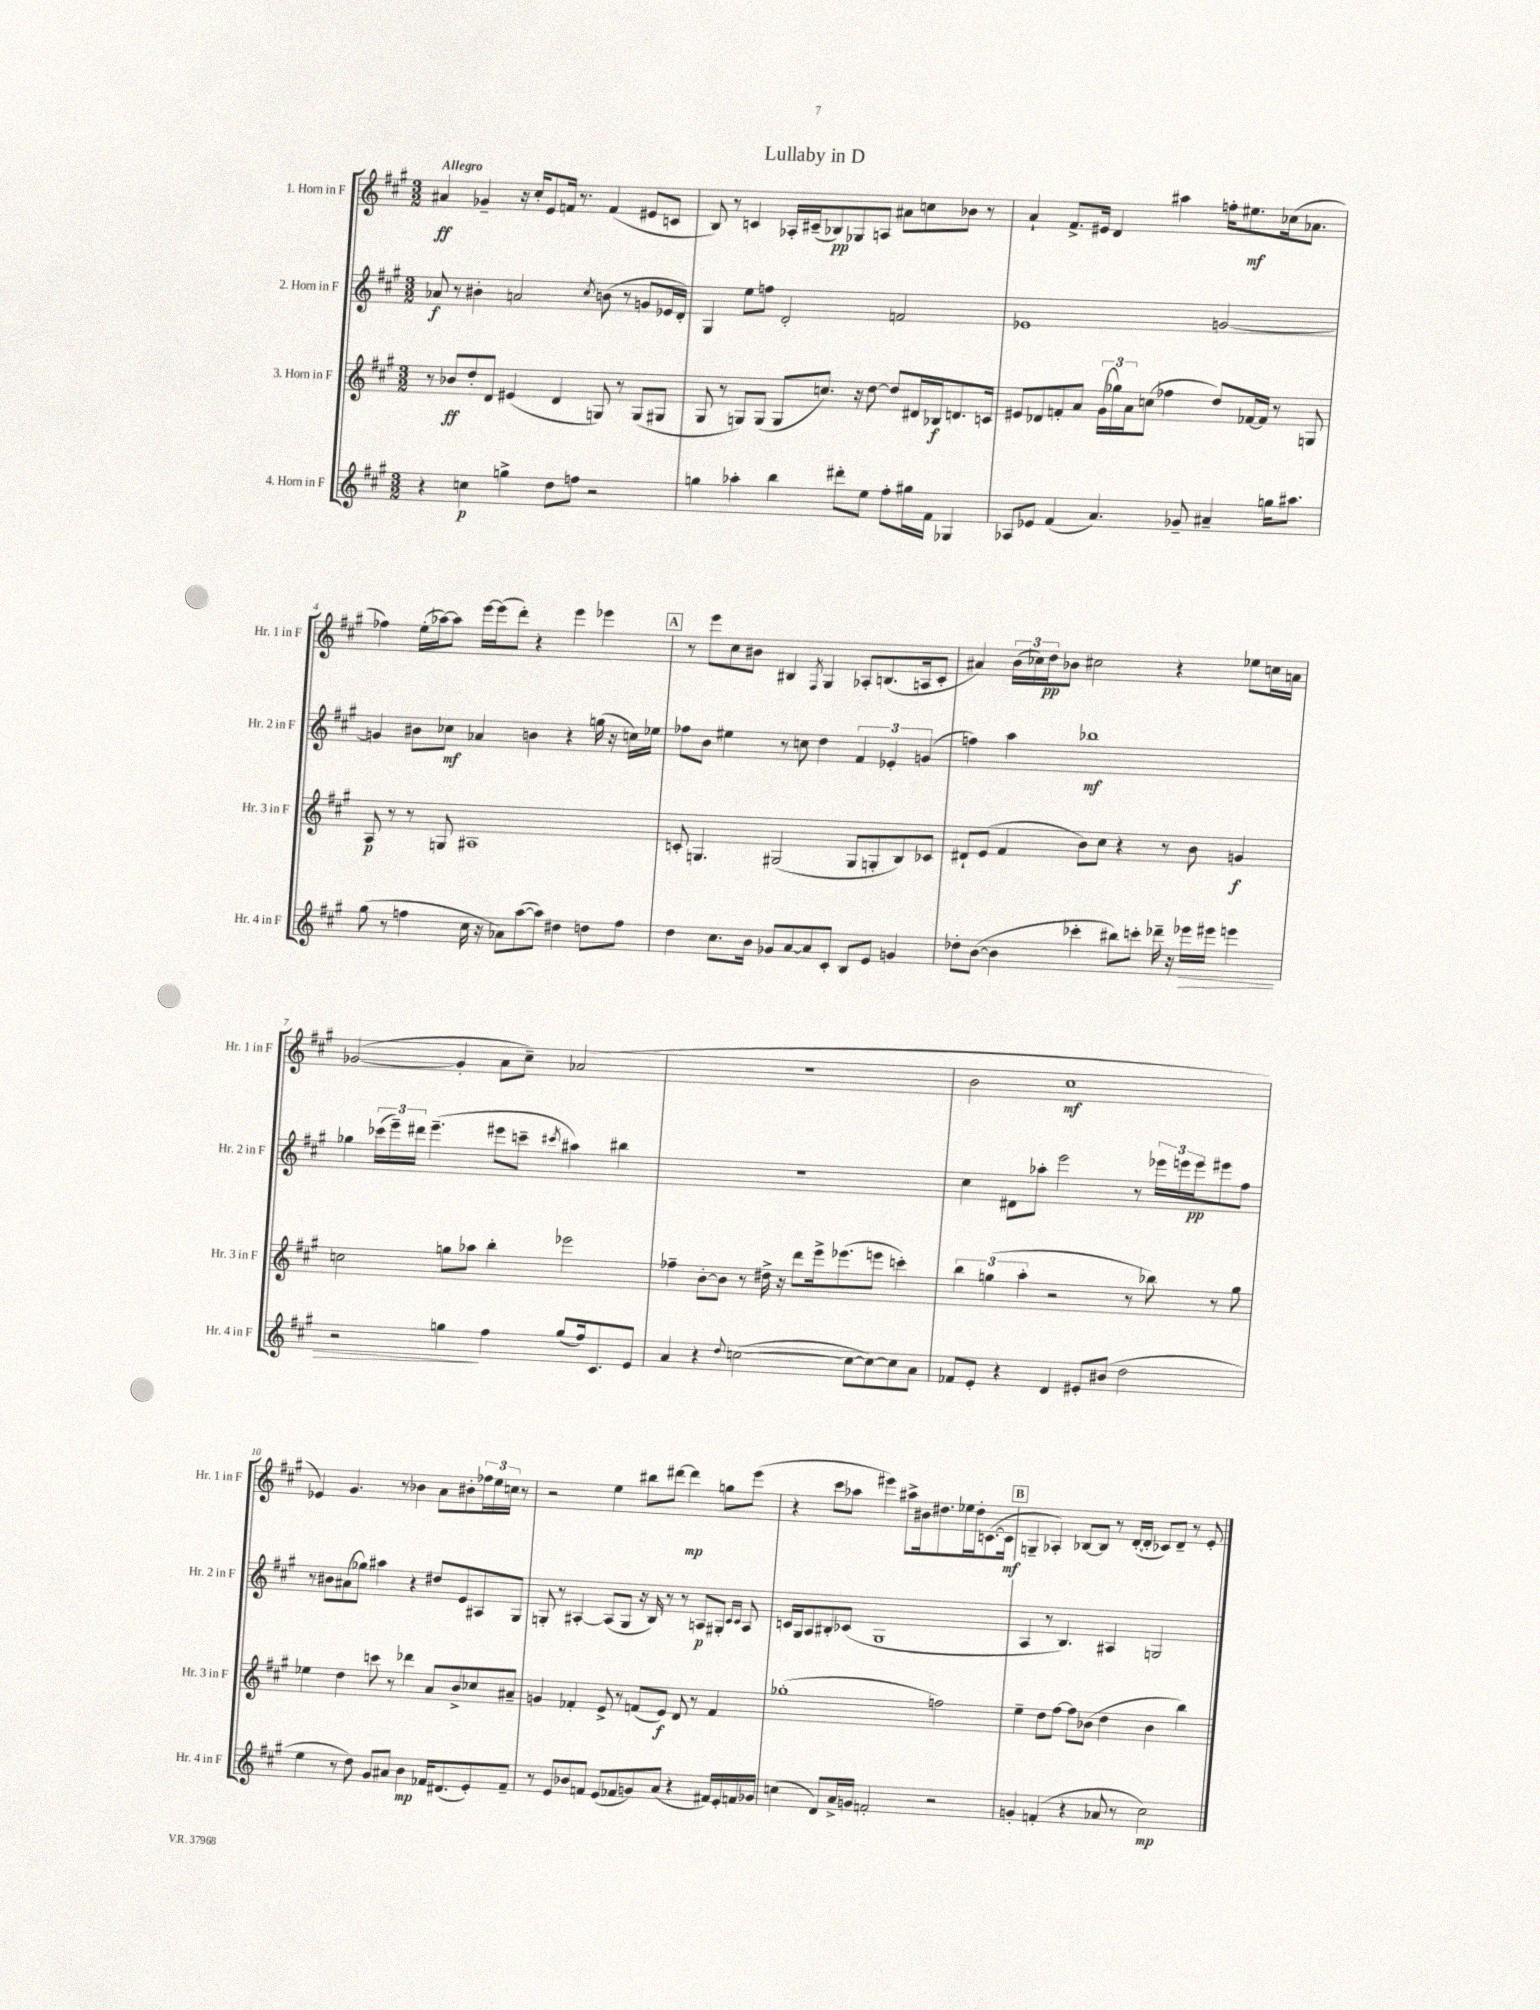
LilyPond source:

\header { title = "Lullaby in D" }
<<
\new StaffGroup <<
\new Staff = "s0" \with { instrumentName = "1. Horn in F" shortInstrumentName = "Hr. 1 in F" } {
    \clef treble \key a \major \numericTimeSignature \time 3/2 \tempo "Allegro"
    ais'4\ff ges'4-- r16 cis''16-. e'8 f'16 r8. f'4( eis'8 c'8 |
    b8) r8 c'4 aes16-. cis'16--( bes8\pp) ges8 a8 ais'8 c''8 bes'8 r8 |
    a'4-! fis'8.-> eis'16 d'4 ais''4 f''16-. eis''8.\mf ces''16( aes'8. |
    fes''4) e''16-.( aes''16~) aes''8 e'''16~ e'''16( d'''8-.) r4 e'''4 ees'''4 |
    \mark \markup { \box "A" } r8 e'''8 cis''8 bis'8 bis4 \acciaccatura { fis8 } gis4 aes8-. b8.( a16 cis'8-. |
    ais'4) \tuplet 3/2 { b'16( ces''16) d''16\pp } bes'8 cis''2 r4 ees''8 c''16 a'16 |
    ges'2~( ges'4-. a'8 cis''8--) aes'2( |
    R1. |
    b'2 cis''1\mf |
    ees'4) gis'4. r8 bes'4 a'8 bis'8-. \tuplet 3/2 { fes''16 e''16 c''16 } r8 |
    r2 e''4 bis''8 dis'''8~ dis'''4\mp g''8 e'''8( |
    r4 cis'''8 aes''8 eis'''4) ais''8-> bis'16 dis''8. ees''16 dis''16-. c'8.~( c'16\mf |
    \mark \markup { \box "B" } g4-- aes4-.) bes8~ bes8 r8 d'16~-.( d'16-. ces'8) d'8-- r8 e'8-. \bar "|." |
}
\new Staff = "s1" \with { instrumentName = "2. Horn in F" shortInstrumentName = "Hr. 2 in F" } {
    \clef treble \key a \major \numericTimeSignature \time 3/2
    aes'8\f r8 bis'4-. a'2 \acciaccatura { cis''8 } b'8( r8 g'8 ees'16 d'16-.) |
    gis4 e''8 f''8 d'2-. f'2 |
    ees'1 g'2~ |
    g'4 bis'8 ces''8\mf aes'4 b'4 r4 g''16( r16 c''16) ees''16 |
    \mark \markup { \box "A" } fes''8 b'8 eis''4 r8 c''8 d''4 \tuplet 3/2 { fis'4 ees'4-. g'4( } |
    f''4) a''4 bes''1\mf |
    ges''4 \tuplet 3/2 { ces'''16( e'''16--) dis'''16 } e'''4.--( eis'''8 c'''8-- \acciaccatura { cis'''8 } ais''4) bis''4 |
    R1. |
    cis''4 dis'8 aes''8-. e'''2 r8 \tuplet 3/2 { ees'''16 e'''16 e'''16\pp } eis'''8 fis''8 |
    r8 bis'8 ais'8( ges''8) ais''4 r4 dis''8 e'8 ais8 gis8 |
    g8-. r8 ais4~-. ais8( g8 r16 b16) r8 r8 a8\p gis8-. \grace { cis'16 cis'16 } a8 |
    c'16 gis16 a8 bis8-. ces'8( gis1 |
    \mark \markup { \box "B" } a4 r8 b4.) ais4 g2 \bar "|." |
}
\new Staff = "s2" \with { instrumentName = "3. Horn in F" shortInstrumentName = "Hr. 3 in F" } {
    \clef treble \key a \major \numericTimeSignature \time 3/2
    r8 bes'8\ff d''8-. d'8 eis'4( d'4 g8) r8 g8( gis8 |
    gis8 r8 g8) g8( g8 c''8.) r16 d''8~ d''8 dis'16 bes16\f d'8. c'16 |
    eis'8 des'8 f'8-. a'8 \tuplet 3/2 { gis'16( ges''16) a'16 } c''8( fes''4 d''8) fes'16~ fes'16 r8 g8 |
    a8\p r8 r8 g8 ais1 |
    \mark \markup { \box "A" } c'8-. g4. gis2( gis8 g8-. b8) ces'8 |
    dis'8-! e'8( fis'4 b'8) cis''8 r4 r8 b'8 g'4\f |
    c''2 g''8 aes''8 b''4-. ees'''2 |
    fes''4-- b'8~-. b'8 r8 dis''16-> r16 d'''8 e'''16-> ees'''8.( e'''8 c'''4-.) |
    \tuplet 3/2 { b''4 g''4( a''4-. } r2 r8 bes''8) r8 g''8 |
    ees''4 d''4 c'''8 r8 des'''4 a'8 b'8-> ces''8 ais'8-- |
    g'4 fes'4-. e'8-> r8 f'8( e'8\f) d'8 r8 f'4 |
    ges''1-.( f''2) |
    \mark \markup { \box "B" } e''4-- d''8 fis''8~ fis''8 bes'8( d''4 bes'4 b''4) \bar "|." |
}
\new Staff = "s3" \with { instrumentName = "4. Horn in F" shortInstrumentName = "Hr. 4 in F" } {
    \clef treble \key a \major \numericTimeSignature \time 3/2
    r4 c''4\p g''4-> d''8 f''8 r2 |
    g''4 aes''4-. b''4 dis'''8-. e''8 fis''8-. gis''16 fis'16 ges4 |
    aes8 ees'8 fis'4( a'4.) ges'8-- ais'4-- g''16 ais''8. |
    gis''8( r8 f''4 cis''16 r16 aes'8) a''8~( a''8) dis''4 d''8 f''8 |
    \mark \markup { \box "A" } d''4 cis''8. b'16 ges'8 a'8~ a'8 cis'8-. b8 e'8 g'4 |
    des''8-. b'8~( b'4 ces'''4-. bis''8) c'''8-. des'''16-- r16 ees'''16\> eis'''16 e'''4 |
    r2 g''4\! fis''4 g''8( fis''16) cis'8. e'8 |
    a'4 r4 \appoggiatura { d''8 } c''2~( c''8~ c''8~) c''8 a'8 |
    fes'8 e'8-. r4 d'4 eis'8-. bis'8( d''2 |
    e''4 r8 d''8) gis'8 ais'8 b'4\mp fes'16 dis'8.( e'8-.) fes'8-- |
    r8 e'8 bes'8 f'8 e'8( fes'8 g'8) a'8( r4 fis'16) e'16-. f'16 ges'16 |
    c''4( d'8) a'16-> g'16 f'2-. r2 |
    \mark \markup { \box "B" } g'4-. f'4-.( r4 aes'8 r8 cis''2\mp) \bar "|." |
}
>>
>>
